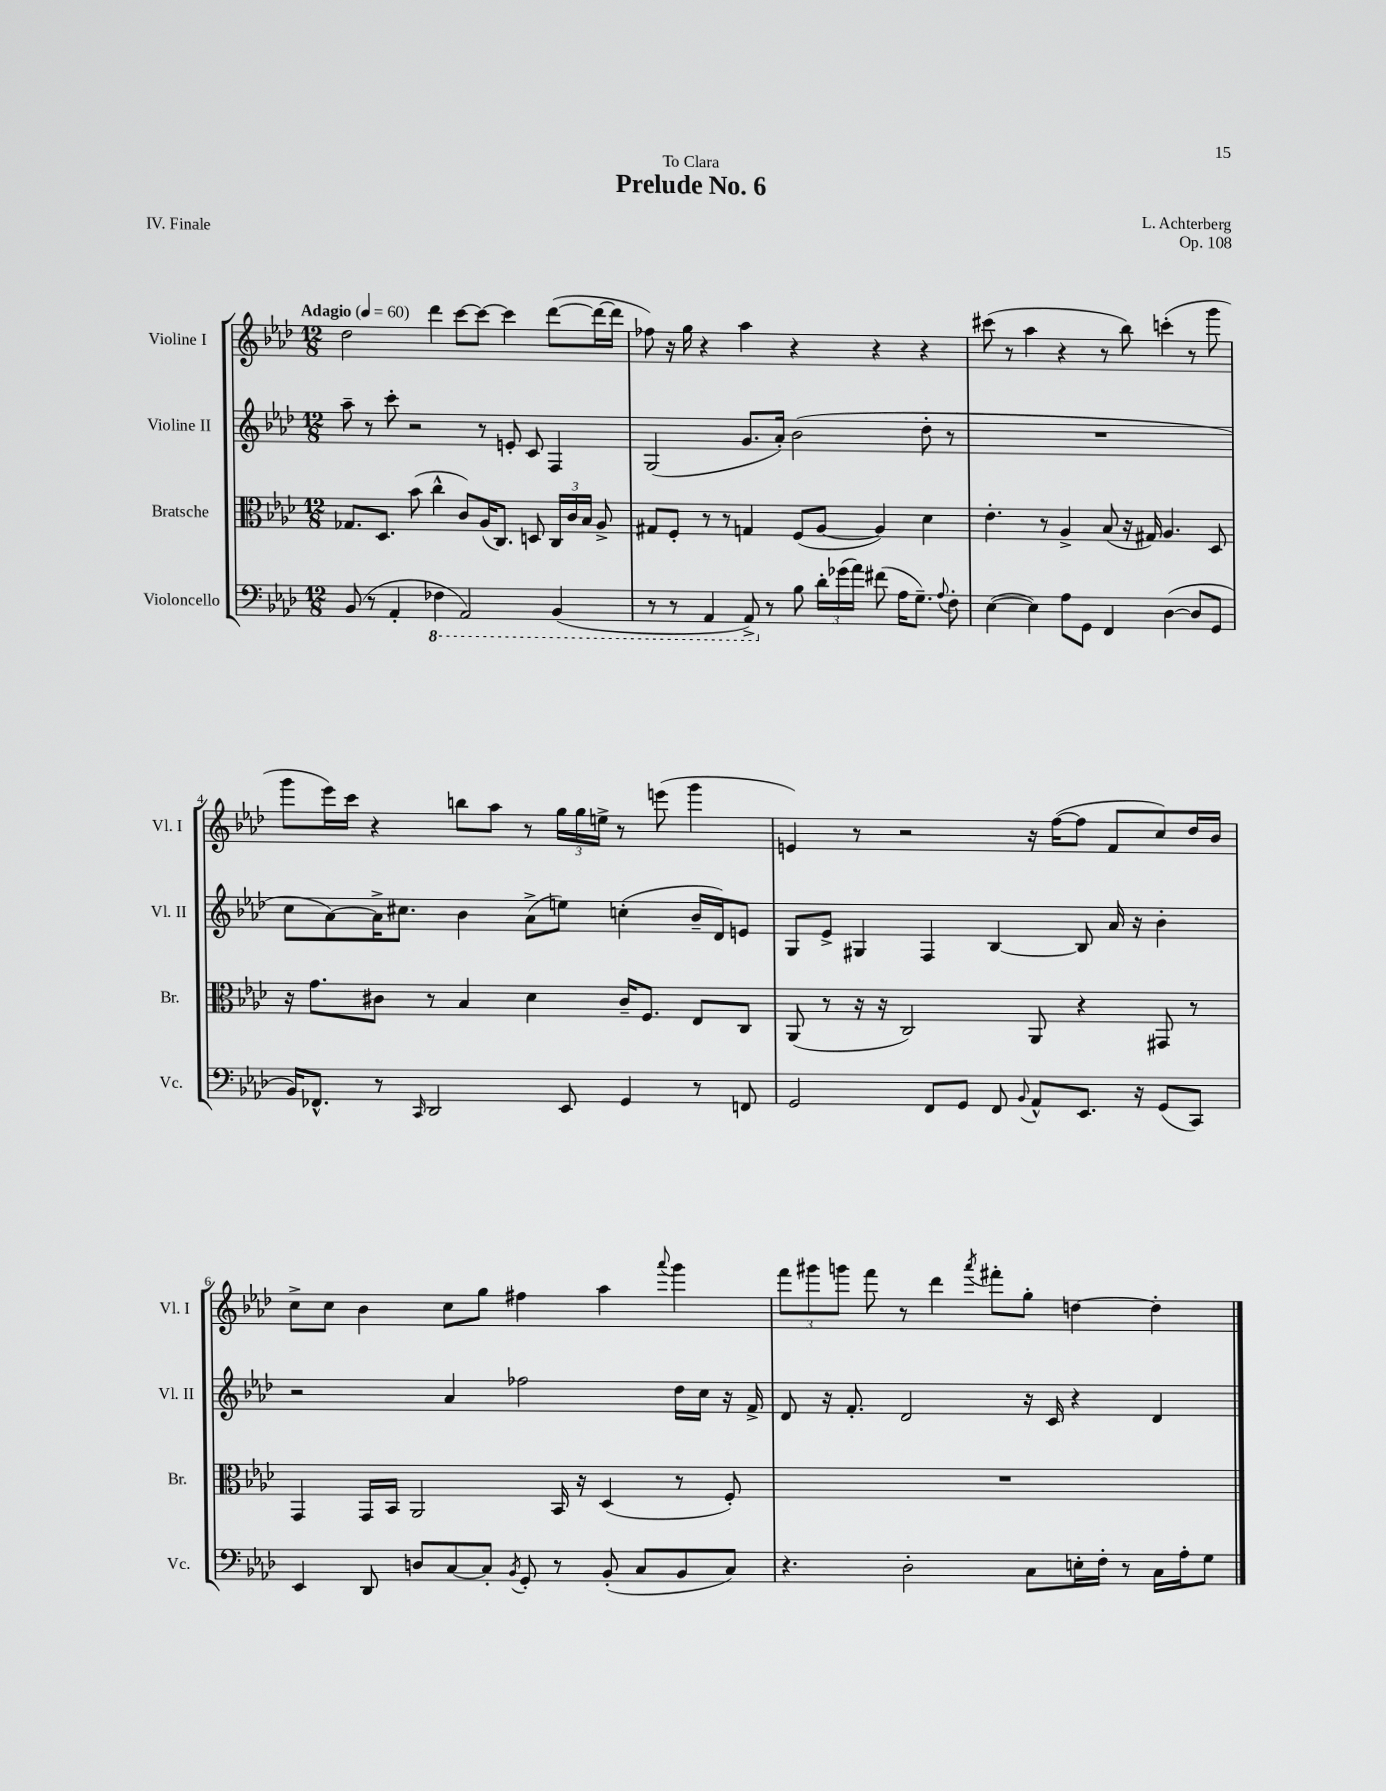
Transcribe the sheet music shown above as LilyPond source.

\header { title = "Prelude No. 6" composer = "L. Achterberg" dedication = "To Clara" opus = "Op. 108" piece = "IV. Finale" }
<<
\new StaffGroup <<
\new Staff = "s0" \with { instrumentName = "Violine I" shortInstrumentName = "Vl. I" } {
    \clef treble \key aes \major \numericTimeSignature \time 12/8 \tempo "Adagio" 4 = 60
    \autoBeamOff des''2 des'''4 c'''8[~ c'''8]~ c'''4 des'''8[~( des'''16~ des'''16] |
    fes''8) r16 g''16 r4 aes''4 r4 r4 r4 |
    cis'''8( r8 aes''4 r4 r8 bes''8) c'''4-.( r8 g'''8 |
    g'''8[ ees'''16) c'''16] r4 b''8[ aes''8] r8 \tuplet 3/2 { g''16[ g''16 e''16]-> } r8 e'''8( g'''4 |
    e'4) r8 r2 r16 f''16[~( f''8] f'8[ c''8) des''16 bes'16] |
    c''8[-> c''8] bes'4 c''8[ g''8] fis''4 aes''4 \appoggiatura { aes'''8 } g'''4 |
    \tuplet 3/2 { f'''8[ gis'''8 g'''8] } f'''8 r8 des'''4 \acciaccatura { aes'''8 } fis'''8[-. g''8]-. d''4~ d''4-. \bar "|." |
}
\new Staff = "s1" \with { instrumentName = "Violine II" shortInstrumentName = "Vl. II" } {
    \clef treble \key aes \major \numericTimeSignature \time 12/8
    \autoBeamOff aes''8-- r8 c'''8-. r2 r8 e'8-. c'8 f4 |
    g2( g'8.[ aes'16]-.) bes'2( des''8-. r8 |
    R1. |
    c''8[ aes'8~) aes'16-> cis''8.] bes'4 aes'8[->( e''8]) c''4-.( bes'16[-- des'16) e'8] |
    g8[ ees'8]-> gis4 f4 bes4~ bes8 aes'16 r16 bes'4-. |
    r2 aes'4 fes''2 des''16[ c''16] r16 f'16-> |
    des'8 r16 f'8.-. des'2 r16 c'16 r4 des'4 \bar "|." |
}
\new Staff = "s2" \with { instrumentName = "Bratsche" shortInstrumentName = "Br." } {
    \clef alto \key aes \major \numericTimeSignature \time 12/8
    \autoBeamOff ges8.[ des8.] bes'8( c''4-^ c'8[) aes16( c8.]) d8 \tuplet 3/2 { c16[ c'16 bes16] } aes8-> |
    gis8[ f8]-. r8 r8 g4 f8[( aes8]~ aes4) des'4 |
    ees'4.-. r8 aes4-> bes8( r16 gis16) aes4. des8 |
    r16 g'8.[ cis'8] r8 bes4 des'4 cis'16[-- f8.] ees8[ c8] |
    aes,8( r8 r16 r16 c2) aes,8 r4 gis,8 r8 |
    g,4 g,16[ bes,16] aes,2 bes,16 r16 des4( r8 f8-.) |
    R1. \bar "|." |
}
\new Staff = "s3" \with { instrumentName = "Violoncello" shortInstrumentName = "Vc." } {
    \clef bass \key aes \major \numericTimeSignature \time 12/8
    \autoBeamOff bes,8( r8 aes,4-. \ottava #-1 fes,4 aes,,2) bes,,4( |
    r8 r8 aes,,4 aes,,8->) \ottava #0 r8 bes8 \tuplet 3/2 { des'16[-. ges'16( aes'16]) } fis'8( aes16[ g8.]--) \appoggiatura { aes8 } f8-. |
    ees4~( ees4) aes8[ g,8] f,4 des4~( des8[ g,8] |
    bes,16[) fes,8.]-^ r8 \grace { c,16 } des,2 ees,8 g,4 r8 f,8 |
    g,2 f,8[ g,8] f,8 \appoggiatura { bes,8 } aes,8[-^ ees,8.] r16 g,8[( c,8]) |
    ees,4 des,8 d8[ c8~ c8]-. \acciaccatura { bes,8 } g,8-. r8 bes,8-.( c8[ bes,8 c8]) |
    r4. des2-. c8[ e16-. f16]-. r8 c16[ aes16-. g8] \bar "|." |
}
>>
>>
